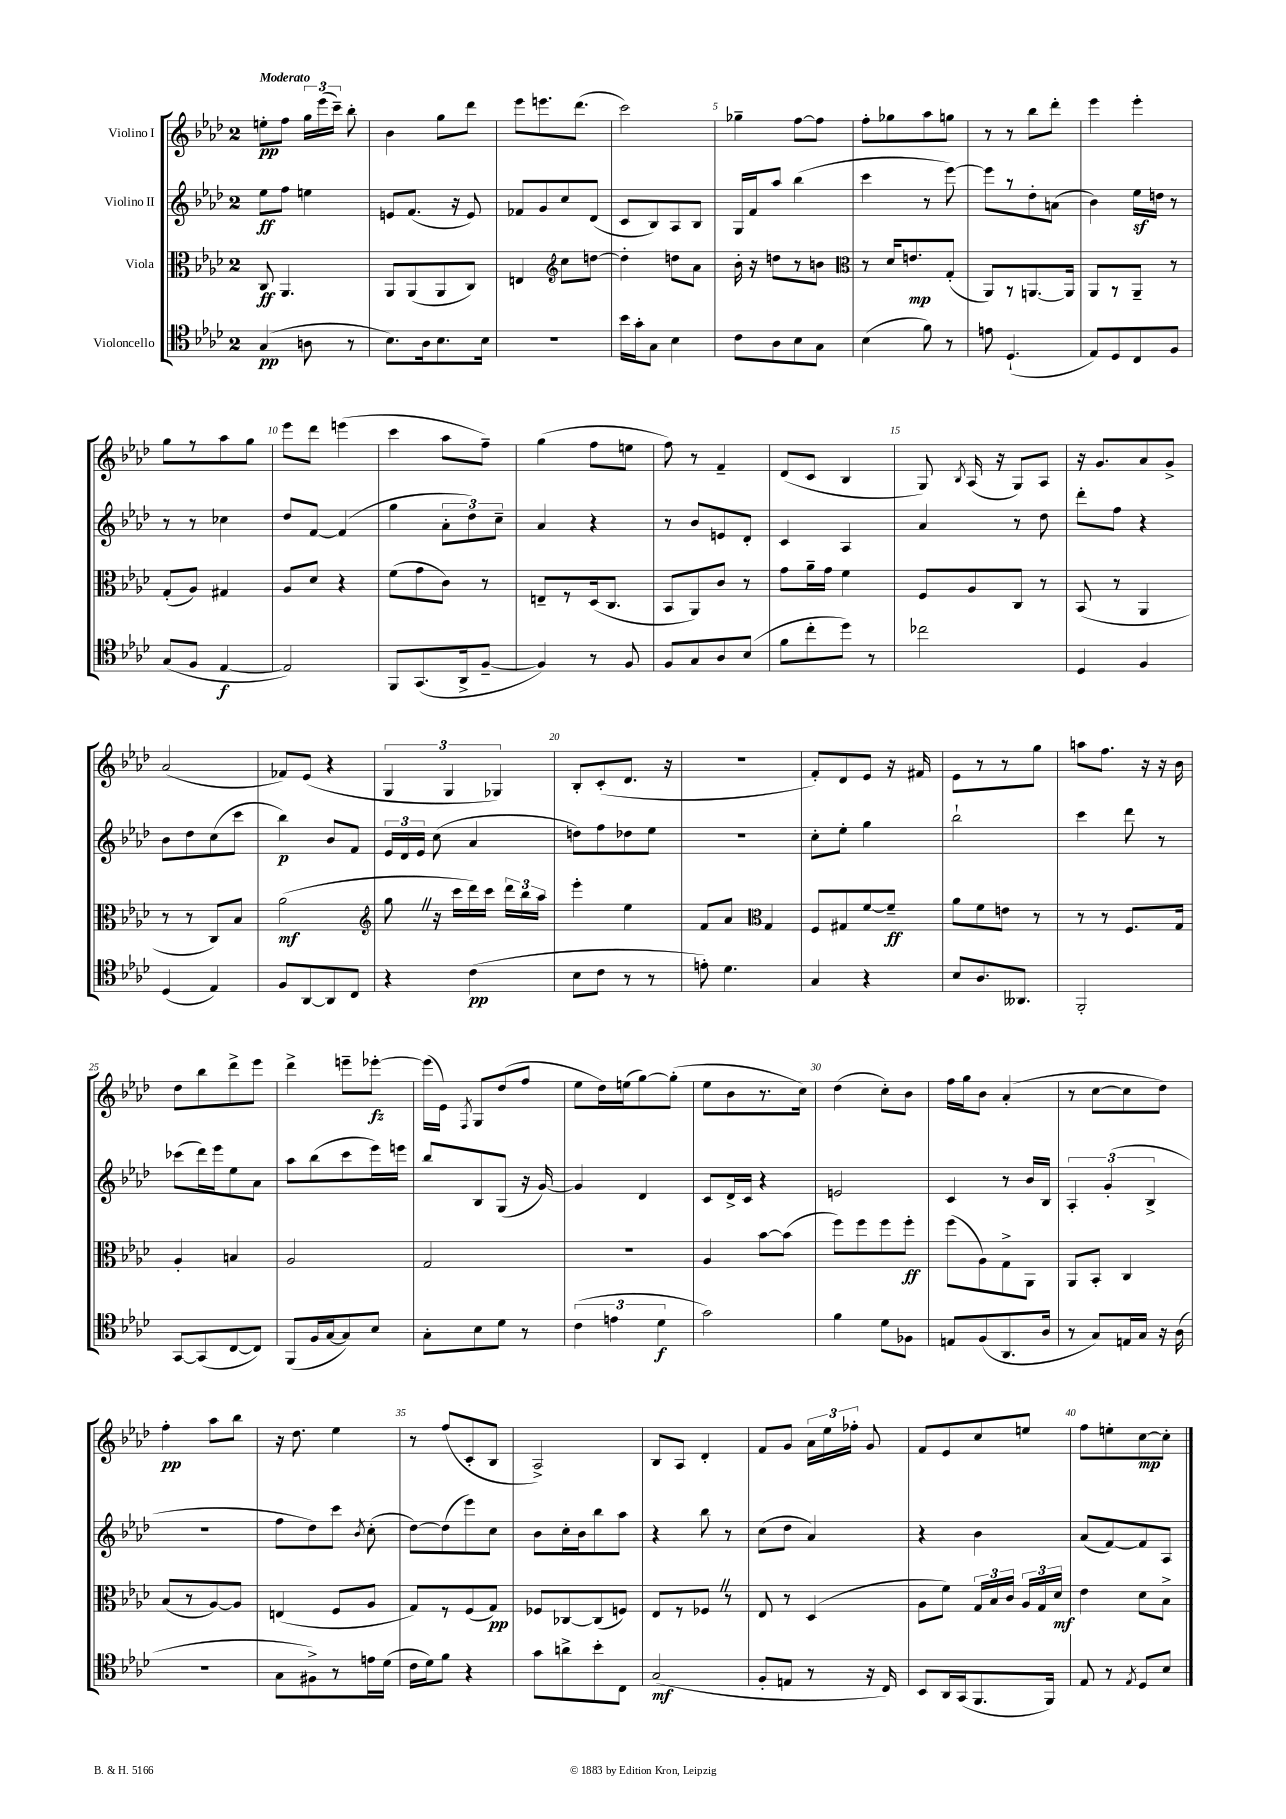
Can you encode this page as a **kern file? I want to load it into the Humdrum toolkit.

**kern	**kern	**kern	**kern
*staff4	*staff3	*staff2	*staff1
*clefC4	*clefC3	*clefG2	*clefG2
*k[b-e-a-d-]	*k[b-e-a-d-]	*k[b-e-a-d-]	*k[b-e-a-d-]
*M2/4	*M2/4	*M2/4	*M2/4
(4G	8C	8ee-	8ee'
.	4.AA-	8ff	8ff
8A	.	4ee	24gg
.	.	.	(24eee-
.	.	.	24ccc~)
8r	.	.	8bb-'
=	=	=	=
8.B-)	8AA-	8e	4b-
.	(8AA-	(8.f	.
16A-	.	.	.
8.B-	8AA-	.	8gg
.	.	16r	.
.	8C)	8e)	8ddd-
16B-	.	.	.
=	=	=	=
2r	4E	8f-	8eee-
.	.	8g	8.eee
*	*clefG2	*	*
.	8cc	8cc	.
.	.	.	(8.ddd-
.	[8dd	(8d-	.
=	=	=	=
16b-	4dd']	8c	2ccc)
16g'	.	.	.
8G	.	8B-)	.
4B-	8dd	8A-	.
.	8a-	8B-	.
=	=	=	=
8c	16b-'	16G	4gg-~
.	16r	16f	.
8A-	8dd	8aa-	.
8B-	8r	(4bb-	[8ff
8G	8b	.	8ff]
=	=	=	=
*	*clefC3	*	*
(4B-	8r	4ccc	8ff'
.	16d-	.	8gg-
.	8.e	.	.
8f)	.	8r	8aa-
8r	(8G'	[8eee-)	8gg
=	=	=	=
8e	8AA-)	8eee-]	8r
(4.D-`	8r	8r	8r
.	[8.AA	8dd-'	8bb-
.	.	(8a	8ddd-'
.	16AA]	.	.
=	=	=	=
8E-)	8AA-	4b-)	4eee-
8D-	8r	.	.
8C	8AA-~	16ee-	4eee-'
.	.	16dd	.
8F	8r	8r	.
=	=	=	=
(8G	(8G'	8r	8gg
8F	8A-)	8r	8r
[4E-	4G#	4cc-	8aa-
.	.	.	8gg
=	=	=	=
2E-])	8A-	8dd-	8eee-
.	8d-	[8f	8ddd-
.	4r	(4f]	(4eee
=	=	=	=
8FF	(8f	4gg	4ccc
(8.GG	8g	.	.
.	8c)	12a-'	8aa-
16AA-^	.	.	.
.	.	12dd-)	.
[8F~	8r	.	8ff~)
.	.	12cc~	.
=	=	=	=
4F])	8E~	4a-	(4gg
.	8r	.	.
8r	(16D-	4r	8ff
.	8.C	.	.
8F	.	.	8ee
=	=	=	=
8F	8BB-	8r	8ff)
8G	8AA-)	8b-	8r
8A-	8c	8e	4f~
(8B-	8r	8d-'	.
=	=	=	=
8f	8g	4c	(8d-
8cc'	16a-~	.	8c
.	16g	.	.
8dd-)	4f	4A-	4B-
8r	.	.	.
=	=	=	=
2cc-	8F	4a-	8G)
.	.	.	8qB-
.	8A-	.	(16A-
.	.	.	16r
.	8C	8r	8G)
.	8r	8dd-	8A-
=	=	=	=
4D-	(8BB-	8ddd-'	16r
.	.	.	8.g
.	8r	8ff	.
4F	4AA-	4r	8a-
.	.	.	8g^
=	=	=	=
(4D-	8r	8b-	(2a-
.	8r	8dd-	.
4E-)	8C)	(8cc	.
.	8B-	8ccc	.
=	=	=	=
8F	(2a-	4bb-)	8f-)
[8AA-	.	.	(8e-
8AA-]	.	8b-	4r
8C	.	8f	.
=	=	=	=
*	*clefG2	*	*
4r	8gg	24e-	6G
.	.	24d-	.
.	.	24e-	.
.	16r	(8cc	.
.	.	.	6G
.	16ccc	.	.
(4c	16ddd-)	4a-	.
.	16ccc	.	.
.	.	.	6G-)
.	24ddd-	.	.
.	24bb-	.	.
.	24aa-	.	.
=	=	=	=
8B-	4eee-'	8dd)	8B-'
8c	.	8ff	(8c'
8r	4ee-	8dd-	8.d-
8r	.	8ee-	.
.	.	.	16r
=	=	=	=
8e')	8f	2r	2r
4.d-	8a-	.	.
*	*clefC3	*	*
.	4G	.	.
=	=	=	=
4G	8F	8cc'	8f')
.	8G#	8ee-'	8d-
4r	[8f	4gg	8e-
.	8f~]	.	16r
.	.	.	16f#
=	=	=	=
8B-	8a-	2bb-`	8e-
8.A-	8f	.	8r
.	8e	.	8r
8.AA--	.	.	.
.	8r	.	8gg
=	=	=	=
2FF'	8r	4ccc	8aa
.	8r	.	8.ff
.	8.F	8ddd-	.
.	.	.	16r
.	.	8r	16r
.	16G	.	16b-
=	=	=	=
[8GG	4A-'	(8ccc-	8dd-
(8GG]	.	16ddd-)	8bb-
.	.	16eee-	.
[8C	4B	8ee-	8ddd-^
8C])	.	8a-	8eee-
=	=	=	=
(8FF	2A-	8aa-	4ddd-^
16F	.	(8bb-	.
[16G	.	.	.
8G])	.	8ccc	8eee~
8B-	.	16eee-)	[8eee-'
.	.	16eee	.
=	=	=	=
8G'	2G	8bb-	(16eee-]
.	.	.	16e-)
.	.	.	8qF
8B-	.	8B-	8G
8d-	.	(8G	(8dd-
8r	.	16r	8ff
.	.	[16g)	.
=	=	=	=
(6c	2r	4g]	8ee-
.	.	.	16dd-)
6e	.	.	.
.	.	.	(16ee
.	.	4d-	[8gg)
6d-	.	.	.
.	.	.	(8gg']
=	=	=	=
2g)	4A-	8c	8ee-
.	.	16d-^	8b-
.	.	16c	.
.	[8b-	4r	8.r
.	(8b-]	.	.
.	.	.	16cc)
=	=	=	=
4f	8ff)	2e	(4dd-
.	8ff	.	.
8d-	8ff	.	8cc')
8F-	8ff'	.	8b-
=	=	=	=
8E	(8ff	4c	16ff
.	.	.	16gg
(8F	8A-)	.	8b-
8.AA-	8G^	8r	(4a-'
.	8AA-	16b-	.
16A-	.	16B-	.
=	=	=	=
8r	8AA-	6A-'	8r
8G)	8BB-'	.	[8cc
.	.	(6g'	.
16E	4C	.	8cc]
16G	.	.	.
.	.	6B-^	.
16r	.	.	8dd-)
(16A-	.	.	.
=	=	=	=
2r	(8B-	2r	4ff'
.	8r	.	.
.	[8A-)	.	8aa-
.	8A-]	.	8bb-
=	=	=	=
8G	(4E	8ff	16r
.	.	.	8.dd-
8F#^)	.	8dd-)	.
8r	8F	8ccc	4ee-
.	.	8qb-	.
16e	8A-	(8cc'	.
(16d-	.	.	.
=	=	=	=
16c	8G)	[8dd-)	8r
16d-)	.	.	.
8f	8r	(8dd-]	(8ff
4r	(8F	8eee-)	8c'
.	8G)	8cc	8B-
=	=	=	=
8g	8F-	8b-	2A-^)
8a^	[8C-	16cc'	.
.	.	16b-	.
8b-'	(8C-]	8bb-	.
8C	8F)	8aa-	.
=	=	=	=
(2G	8E-	4r	8B-
.	8r	.	8A-
.	8F-	8bb-	4d-'
.	8r	8r	.
=	=	=	=
8F'	8E-	(8cc	8f
8E	8r	8dd-	8g
8r	(4D-	4a-)	24a-
.	.	.	24ee-
.	.	.	24ff-'
16r	.	.	8g
16C)	.	.	.
=	=	=	=
8BB-	8A-	4r	8f
16AA-	8f)	.	8e-
(16GG	.	.	.
8.FF	24G	4b-	8cc
.	24B-	.	.
.	24c	.	.
.	24A-	.	8ee
.	24G	.	.
16FF)	.	.	.
.	24d-	.	.
=	=	=	=
8E-	4e-	(8a-	8ff
8r	.	[8f)	8ee'
8qE-	.	.	.
8D-	8d-	8f]	[8cc
8B-	8B-^	8A-	8cc']
==	==	==	==
*-	*-	*-	*-
